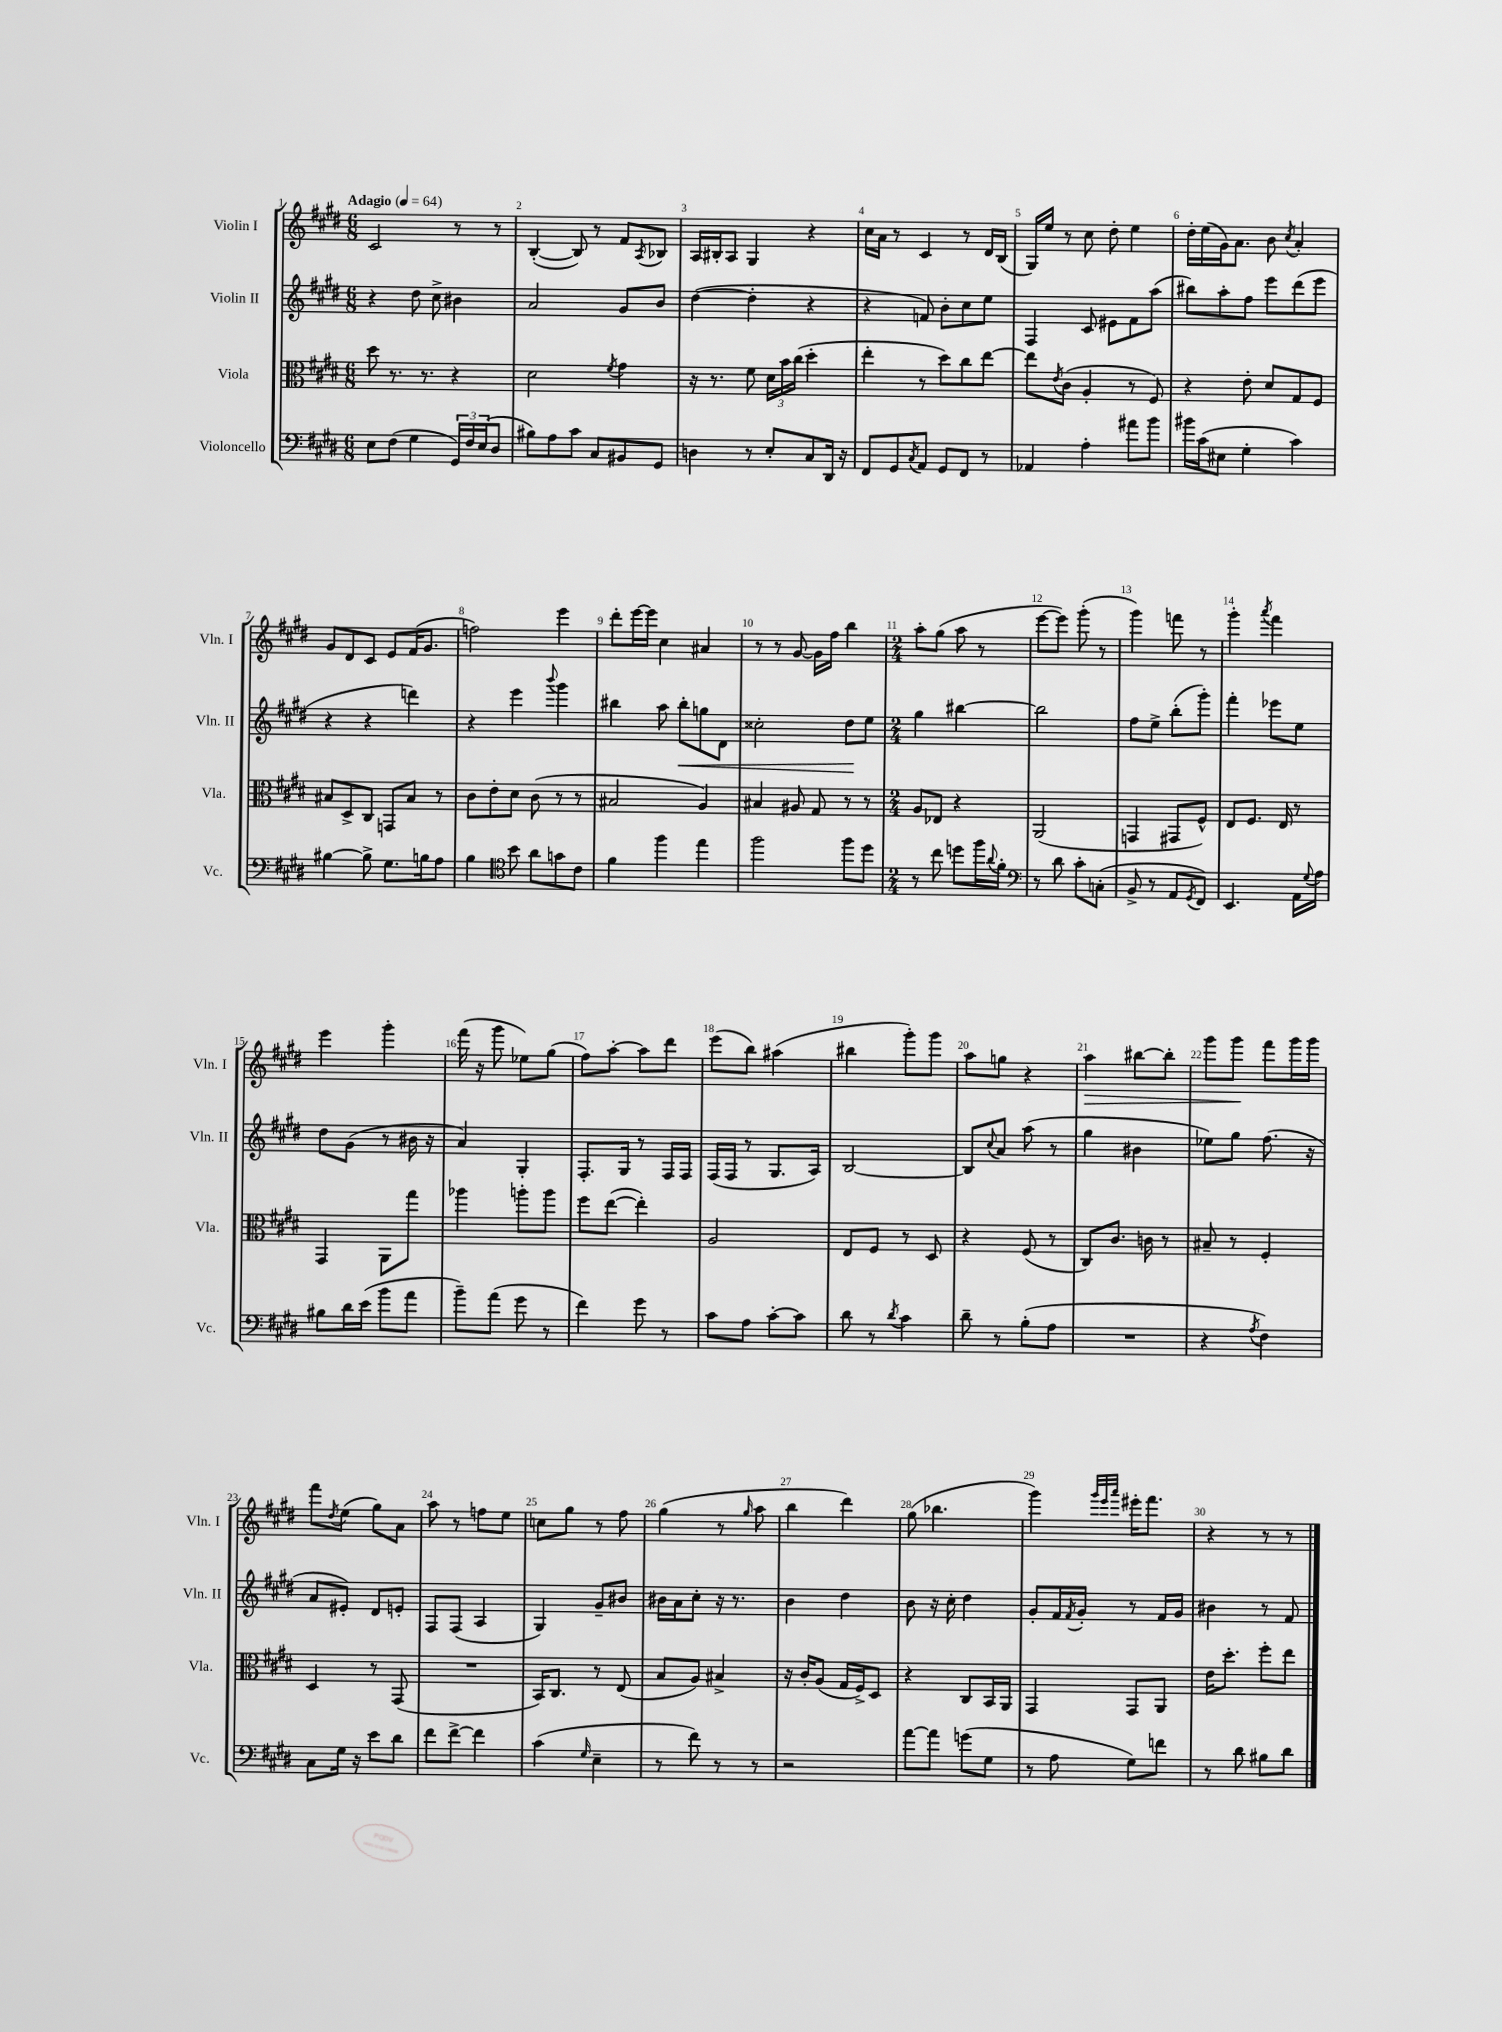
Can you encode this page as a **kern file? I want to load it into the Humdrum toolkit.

**kern	**kern	**kern	**dynam	**kern	**dynam
*part4	*part3	*part2	*part2	*part1	*part1
*staff4	*staff3	*staff2	*staff2	*staff1	*staff1
*I"Violoncello	*I"Viola	*I"Violin II	*	*I"Violin I	*
*I'Vc.	*I'Vla.	*I'Vln. II	*	*I'Vln. I	*
*clefF4	*clefC3	*clefG2	*	*clefG2	*
*k[f#c#g#d#]	*k[f#c#g#d#]	*k[f#c#g#d#]	*	*k[f#c#g#d#]	*
*M6/8	*M6/8	*M6/8	*	*M6/8	*
*MM64	*MM64	*MM64	*	*MM64	*
=1	=1	=1	=1	=1	=1
!	!	!	!	!LO:TX:a:B:t=Adagio	!
8E\L	8dd#\	4r	.	2c#/	.
(8F#\J	8.r	.	.	.	.
4G#\	.	8dd#\	.	.	.
.	8.r	.	.	.	.
.	.	8cc#^\	.	.	.
24GG#/LL)	4r	4b#X\	.	8r	.
24F#/	.	.	.	.	.
(24E/J	.	.	.	.	.
8D#/J	.	.	.	8r	.
=2	=2	=2	=2	=2	=2
8B#X\L)	2d#\	2a/	.	([4B'/	.
8A\	.	.	.	.	.
8c#\J	.	.	.	8B/])	.
8C#/L	.	.	.	8r	.
.	8qf#/	.	.	.	.
8BB#X/	4g#\	8g#/L	.	8f#/L	.
.	.	.	.	8qA/	.
8GG#/J	.	8b/J	.	8B-X/J	.
=3	=3	=3	=3	=3	=3
4Dn\	16r	([4dd#\	.	16A/LL	.
.	8.r	.	.	16B#X'/J	.
.	.	.	.	8A/J	.
8r	8f#\	4dd#'\]	.	4G#/	.
8E'/L	24d#\LL	.	.	.	.
.	24b\	.	.	.	.
.	(24cc#\JJ	.	.	.	.
8C#/	4dd#'\	4r	.	4r	.
16DD#/Jk	.	.	.	.	.
16r	.	.	.	.	.
=4	=4	=4	=4	=4	=4
8FF#/L	4ee'\	4r	.	16cc#\LL	.
.	.	.	.	16a\JJ	.
8GG#/	.	.	.	8r	.
8qC#/	.	.	.	.	.
8AA/J	8r	8fn/)	.	4c#/	.
8GG#/L	8dd#\L)	8b'\L	.	.	.
8FF#/J	8cc#\	8cc#\	.	8r	.
8r	[8ee\J	8ee\J	.	16d#/LL	.
.	.	.	.	(16B/JJ	.
=5	=5	=5	=5	=5	=5
4AA-X/	8ee\L]	4F#/	.	16G#/LL)	.
.	.	.	.	16ee/JJ	.
.	8qe/	.	.	.	.
.	(8c#\J	.	.	8r	.
4A'\	4A'/	8c#/	.	8cc#\	.
.	.	8e#X\L	.	8dd#'\	.
8a#X\L	8r	8f#\	.	4ee\	.
8b\J	8F#/)	(8aa\J	.	.	.
=6	=6	=6	=6	=6	=6
16b#X\LL	4r	8bb#X\L)	.	16dd#'\LL	.
(16c#\J	.	.	.	(16ee\	.
8E#X\J	.	8aa'\	.	16g#\J)	.
.	.	.	.	8.a\J	.
4G#'\	8e'\	8ff#\J	.	.	.
.	8d#/L	8eee\L	.	8b\	.
.	.	.	.	8qcc#/	.
4c#\)	8G#/	(8ddd#\	.	4a'/	.
.	8F#/J	8eee\J	.	.	.
!!LO:LB:g=z
=7	=7	=7	=7	=7	=7
[4B#X\	8B#X/L	4r	.	8g#/L	.
.	8D#^/	.	.	8d#/	.
8B#^\]	8C#/J	4r	.	8c#/J	.
8.G#\L	8GGn/L	.	.	8e/L	.
.	8B#/J	4dddn\)	.	(16f#/K	.
16Bn\k	.	.	.	8.g#/J	.
8A\J	8r	.	.	.	.
=8	=8	=8	=8	=8	=8
4B\	8c#\L	4r	.	2ffn\)	.
.	8e'\	.	.	.	.
*clefC4	*	*	*	*	*
8b\	8d#\J	4eee\	.	.	.
8a\L	(8c#\	.	.	.	.
.	.	8qqbbb/	.	.	.
8gn\	8r	4ggg#\	.	4eee\	.
8c#\J	8r	.	.	.	.
=9	=9	=9	=9	=9	=9
4f#\	2B#X/	4bb#X\	.	8ddd#'\L	.
.	.	.	.	[16eee\L	.
.	.	.	.	16eee\JJ]	.
4ff#\	.	8aa\	.	4cc#\	.
!	!	!	!LO:HP:b	!	!
.	.	8bb#'\L	<	.	.
4ee\	4A/)	8ggn\	.	4a#X/	.
.	.	8d#\J	.	.	.
=10	=10	=10	=10	=10	=10
2ff#\	4B#X/	2cc##X'\	.	8r	.
.	.	.	.	8r	.
.	8A#X/	.	.	[8g#/	.
.	8G#/	.	.	16g#\LL]	.
.	.	.	.	16ff#\JJ	.
8ff#\L	8r	8dd#\L	.	4bb\	.
8dd#\J	8r	8ee\J	[	.	.
=11	=11	=11	=11	=11	=11
*M2/4	*M2/4	*M2/4	*	*M2/4	*
8r	8A/L	4gg#\	.	8aa'\L	.
8cc#\	8E-X/J	.	.	(8gg#\J	.
8ddn\L	4r	[4bb#X\	.	8aa\	.
16ff#\L	.	.	.	8r	.
8qqa/	.	.	.	.	.
16f#'\JJ	.	.	.	.	.
=12	=12	=12	=12	=12	=12
*clefF4	*	*	*	*	*
8r	(2AA/	2bb#\]	.	[8eee\L	.
8d#\	.	.	.	8eee\J])	.
8c#'\L	.	.	.	(8ggg#'\	.
(8Cn'\J	.	.	.	8r	.
=13	=13	=13	=13	=13	=13
8BB^/	4GGn/	8ff#\L	.	4ggg#\)	.
8r	.	8ee^\J	.	.	.
8AA/L	8GG#X/L	(8bb'\L	.	8fffn\	.
8qGG#/	.	.	.	.	.
8FF#/J)	8F#^^/J)	8ggg#'\J)	.	8r	.
=14	=14	=14	=14	=14	=14
4.EE/	8E/L	4fff#'\	.	4ggg#'\	.
.	8.F#/J	.	.	.	.
.	.	.	.	8qaaa/	.
.	.	8eee-X\L	.	4fff#\	.
.	16E/	.	.	.	.
16AA\LL	8r	8ee\J	.	.	.
8qqG#/	.	.	.	.	.
16A\JJ	.	.	.	.	.
!!LO:LB:g=z
=15	=15	=15	=15	=15	=15
8B#X\L	4GG#/	8dd#\L	.	4eee\	.
16d#\L	.	(8g#\J	.	.	.
(16e\JJ	.	.	.	.	.
8b\L	8AA\L	8r	.	4ggg#'\	.
8a\J	8gg#\J	16b#X\	.	.	.
.	.	16r	.	.	.
=16	=16	=16	=16	=16	=16
8b~\L)	4aa-X\	4a/)	.	(16fff#\	.
.	.	.	.	16r	.
(8a\J	.	.	.	8ggg#\	.
8g#\	8aan'\L	4G#'/	.	8ee-X\L)	.
8r	8aa\J	.	.	(8gg#\J	.
=17	=17	=17	=17	=17	=17
4f#\)	8ff#\L	8.F#'/L	.	8ff#\L)	.
.	([8ee\J	.	.	[8aa'\J	.
.	.	16G#/Jk	.	.	.
8g#\	4ee'\])	8r	.	8aa\L]	.
8r	.	16F#/LL	.	8ddd#\J	.
.	.	16F#/JJ	.	.	.
=18	=18	=18	=18	=18	=18
8c#\L	2A/	(16F#/LL	.	(8eee\L	.
.	.	16F#/JJ	.	.	.
8A\J	.	8r	.	8bb\J)	.
[8c#'\L	.	8.G#/L	.	(4aa#X\	.
8c#\J]	.	.	.	.	.
.	.	16A/Jk)	.	.	.
=19	=19	=19	=19	=19	=19
8d#\	8E/L	[2B/	.	4bb#X\	.
8r	8F#/J	.	.	.	.
8qd#/	.	.	.	.	.
4c#\	8r	.	.	8ggg#'\L)	.
.	8D#/	.	.	8ggg#\J	.
=20	=20	=20	=20	=20	=20
8d#~\	4r	8B/L]	.	8aa\L	.
.	.	8qqcc#/	.	.	.
8r	.	8a/J	.	8ggn\J	.
(8B'\L	(8F#/	(8aa\	.	4r	.
8A\J	8r	8r	.	.	.
=21	=21	=21	=21	=21	=21
!	!	!	!	!	!LO:HP:b
2r	8C#/L)	4gg#\	.	4aa\	>
.	8.c#/J	.	.	.	.
.	.	4b#X\	.	[8bb#X\L	.
.	16cn\	.	.	.	.
.	8r	.	.	8bb#'\J]	.
=22	=22	=22	=22	=22	=22
4r	8B#X~/	8ee-X\L)	.	8ggg#\L	.
.	8r	8gg#\J	.	8ggg#\J	.
8qA/	.	.	.	.	.
4F#\)	4F#'/	(8.ff#\	.	8fff#\L	]
.	.	.	.	16ggg#\L	.
.	.	16r	.	16ggg#\JJ	.
!!LO:LB:g=z
=23	=23	=23	=23	=23	=23
8C#\L	4D#/	8a/L	.	8fff#\L	.
.	.	.	.	8qdd#/	.
16G#\Jk	.	8e#X'/J)	.	(8ee\J	.
16r	.	.	.	.	.
8e\L	8r	8d#/L	.	8gg#\L)	.
8d#\J	(8GG#/	8en'/J	.	8a\J	.
=24	=24	=24	=24	=24	=24
8f#\L	2r	8F#/L	.	8aa\	.
[8f#^\J	.	(8F#/J	.	8r	.
4f#\]	.	4A/	.	8ffn\L	.
.	.	.	.	8ee\J	.
=25	=25	=25	=25	=25	=25
(4c#\	16BB/KL)	4G#/)	.	8ccn\L	.
.	8.C#/J	.	.	.	.
.	.	.	.	8gg#\J	.
16qqG#/	.	.	.	.	.
4E~\	8r	8g#~/L	.	8r	.
.	(8E/	8b#X/J	.	8ff#\	.
=26	=26	=26	=26	=26	=26
8r	8B/L	16b#X\LL	.	(4gg#\	.
.	.	16a\J	.	.	.
8f#\)	8A/J)	8cc#'\J	.	.	.
8r	4B#X^/	16r	.	8r	.
.	.	8.r	.	.	.
.	.	.	.	16qqgg#/	.
8r	.	.	.	8aa\	.
=27	=27	=27	=27	=27	=27
2r	16r	4b\	.	4bb\	.
.	16c#'/KL	.	.	.	.
.	(8A/J	.	.	.	.
.	16G#/LL	4dd#\	.	4ddd#\)	.
.	16F#^/J)	.	.	.	.
.	8D#/J	.	.	.	.
=28	=28	=28	=28	=28	=28
[8a\L	4r	8b\	.	(8gg#\	.
8a\J]	.	16r	.	4.bb-X\	.
.	.	16cc#'\	.	.	.
(8gn\L	8C#/L	4dd#\	.	.	.
8G#\J	16BB/L	.	.	.	.
.	16AA/JJ	.	.	.	.
=29	=29	=29	=29	=29	=29
8r	4GG#/	8g#'/L	.	4ggg#\)	.
8A\	.	16f#/L	.	.	.
.	.	8qf#/	.	.	.
.	.	16g#'/JJ	.	.	.
.	.	.	.	32qqggg#/LLL	.
.	.	.	.	32qqeee/	.
.	.	.	.	32qqaaa/JJJ	.
8G#\L)	8GG#/L	8r	.	16eee#X'\KL	.
.	.	.	.	8.fff#\J	.
8fn\J	8AA/J	16f#/LL	.	.	.
.	.	16g#/JJ	.	.	.
=30	=30	=30	=30	=30	=30
8r	16e\KL	4b#X\	.	4r	.
.	8.dd#'\J	.	.	.	.
8d#\	.	.	.	.	.
8B#X\L	8ff#'\L	8r	.	8r	.
8d#\J	8ee\J	8f#/	.	8r	.
==	==	==	==	==	==
*-	*-	*-	*-	*-	*-
